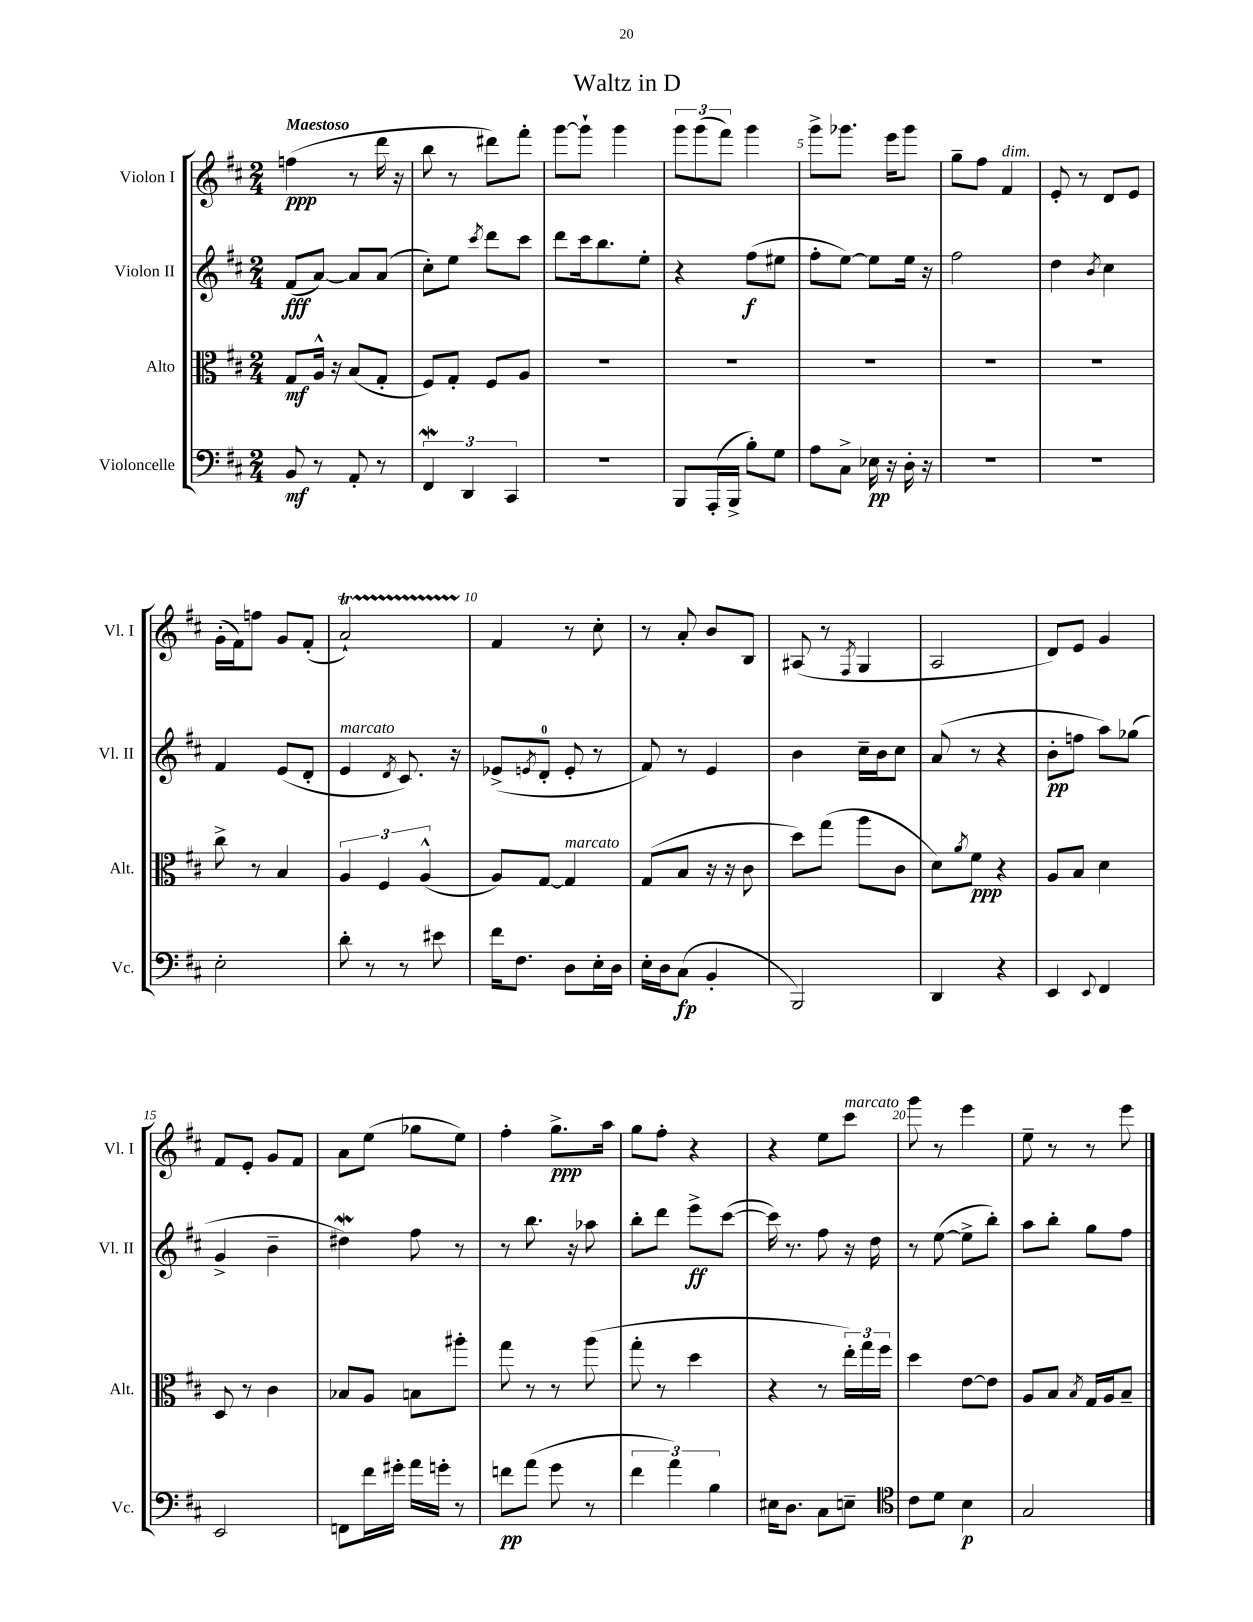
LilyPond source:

\header { title = "Waltz in D" }
<<
\new StaffGroup <<
\new Staff = "s0" \with { instrumentName = "Violon I" shortInstrumentName = "Vl. I" } {
    \clef treble \key d \major \numericTimeSignature \time 2/4 \tempo "Maestoso"
    f''4\ppp( r8 d'''16 r16 |
    b''8 r8 dis'''8) fis'''8-. |
    g'''8~ g'''8-! g'''4 |
    \tuplet 3/2 { g'''8 g'''8( fis'''8) } g'''4 |
    g'''8-> ges'''8. e'''16 ges'''8 |
    g''8-- fis''8 fis'4^\markup { \italic "dim." } |
    e'8-. r8 d'8 e'8 |
    g'16-.( fis'16) f''8 g'8 fis'8-.( |
    a'2-!\startTrillSpan) |
    fis'4\stopTrillSpan r8 cis''8-. |
    r8 a'8-. b'8 b8 |
    ais8( r8 \acciaccatura { fis8 } g4 |
    a2 |
    d'8) e'8 g'4 |
    fis'8 e'8-. g'8 fis'8 |
    a'8 e''8( ges''8 e''8) |
    fis''4-. g''8.->\ppp a''16 |
    g''8 fis''8-. r4 |
    r4 e''8 cis'''8^\markup { \italic "marcato" } |
    g'''8 r8 e'''4 |
    e''8-- r8 r8 e'''8 \bar "|." |
}
\new Staff = "s1" \with { instrumentName = "Violon II" shortInstrumentName = "Vl. II" } {
    \clef treble \key d \major \numericTimeSignature \time 2/4
    fis'8\fff( a'8~) a'8 a'8( |
    cis''8-.) e''8 \acciaccatura { cis'''8 } d'''8 cis'''8 |
    d'''8 cis'''16 b''8. e''8-. |
    r4 fis''8\f( eis''8 |
    fis''8-. e''8~) e''8 e''16 r16 |
    fis''2 |
    d''4 \acciaccatura { b'8 } cis''4 |
    fis'4 e'8( d'8-. |
    e'4^\markup { \italic "marcato" } \acciaccatura { d'8 } cis'8.) r16 |
    ees'8->( \acciaccatura { e'8 } d'8-0-. e'8-. r8 |
    fis'8) r8 e'4 |
    b'4 cis''16-- b'16 cis''8 |
    a'8( r8 r4 |
    b'8-.\pp f''8 a''8) ges''8( |
    g'4-> b'4-- |
    dis''4\mordent) fis''8 r8 |
    r8 b''8. r16 aes''8 |
    b''8-. d'''8 e'''8->\ff cis'''8~( |
    cis'''16) r8. fis''8 r16 d''16 |
    r8 e''8~( e''8-> b''8-.) |
    a''8 b''8-. g''8 fis''8 \bar "|." |
}
\new Staff = "s2" \with { instrumentName = "Alto" shortInstrumentName = "Alt." } {
    \clef alto \key d \major \numericTimeSignature \time 2/4
    g8\mf a16-^ r16 b8( g8-. |
    fis8) g8-. fis8 a8 |
    R2 |
    R2 |
    R2 |
    R2 |
    R2 |
    cis''8-> r8 b4 |
    \tuplet 3/2 { a4 fis4 a4-^( } |
    a8) g8~ g4^\markup { \italic "marcato" } |
    g8( b8 r16 r16 cis'8 |
    d''8) g''8( a''8 cis'8 |
    d'8) \acciaccatura { a'8 } fis'8\ppp r4 |
    a8 b8 d'4 |
    d8 r8 cis'4 |
    bes8 a8 b8 ais''8-. |
    g''8 r8 r8 a''8( |
    g''8-. r8 d''4 |
    r4 r8 \tuplet 3/2 { e''16-.) g''16 fis''16 } |
    d''4 e'8~ e'8 |
    a8 b8 \acciaccatura { b8 } g16 a16 b8-- \bar "|." |
}
\new Staff = "s3" \with { instrumentName = "Violoncelle" shortInstrumentName = "Vc." } {
    \clef bass \key d \major \numericTimeSignature \time 2/4
    b,8\mf r8 a,8-. r8 |
    \tuplet 3/2 { fis,4\mordent d,4 cis,4 } |
    R2 |
    b,,8 a,,16-.( b,,16-> b8-.) g8 |
    a8 cis8-> ees16\pp r16 d16-. r16 |
    R2 |
    R2 |
    e2-. |
    d'8-. r8 r8 eis'8 |
    fis'16 fis8. d8 e16-. d16 |
    e16-. d16 cis8\fp( b,4-. |
    b,,2) |
    d,4 r4 |
    e,4 \appoggiatura { e,8 } fis,4 |
    e,2 |
    f,8 fis'16 gis'16-. a'16 g'16-. r8 |
    f'8\pp a'8( g'8 r8 |
    \tuplet 3/2 { fis'4 a'4) b4 } |
    eis16 d8. cis8 e8-- |
    \clef tenor cis'8 d'8 b4\p |
    g2 \bar "|." |
}
>>
>>
\layout { \context { \Score \override BarNumber.break-visibility = ##(#f #t #t) barNumberVisibility = #(every-nth-bar-number-visible 5) } }
